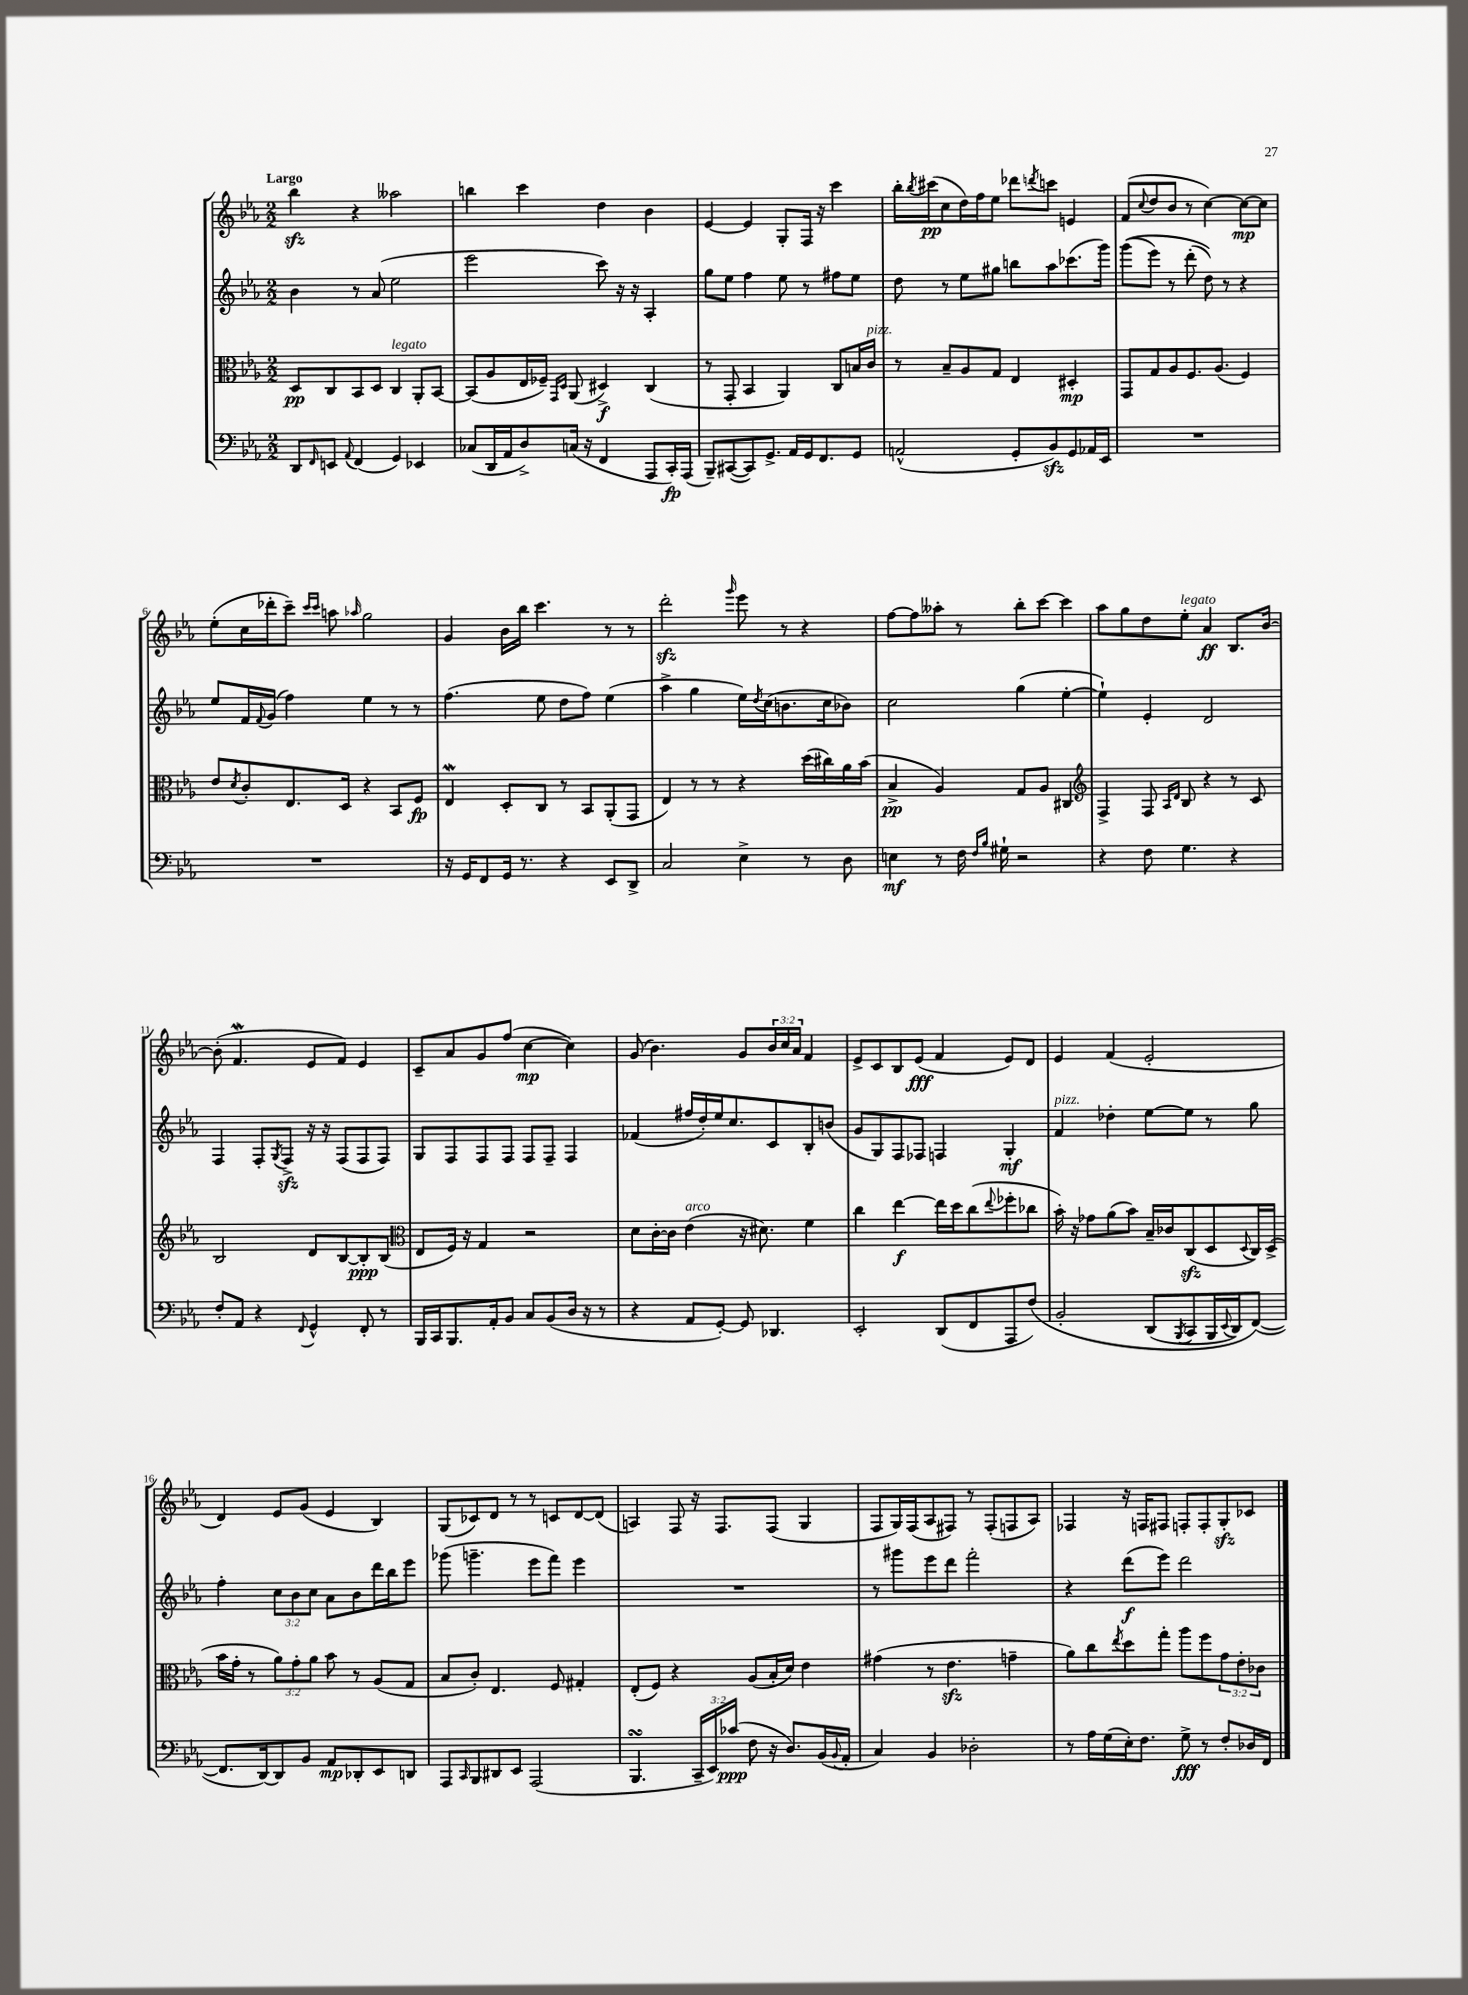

**kern	**dynam	**kern	**dynam	**kern	**dynam	**kern	**dynam
*part4	*part4	*part3	*part3	*part2	*part2	*part1	*part1
*staff4	*staff4	*staff3	*staff3	*staff2	*staff2	*staff1	*staff1
*clefF4	*	*clefC3	*	*clefG2	*	*clefG2	*
*k[b-e-a-]	*	*k[b-e-a-]	*	*k[b-e-a-]	*	*k[b-e-a-]	*
*M2/2	*	*M2/2	*	*M2/2	*	*M2/2	*
=1	=1	=1	=1	=1	=1	=1	=1
!	!	!	!	!	!	!LO:TX:a:B:t=Largo	!
8DD/L	.	8D/L	pp	4b-\	.	4bb-zz\	.
16qqFF/	.	.	.	.	.	.	.
8EEn/J	.	8C/	.	.	.	.	.
8qqAA-/	.	.	.	.	.	.	.
(4FF/	.	8BB-/	.	8r	.	4r	.
.	.	8D/J	.	(8a-/	.	.	.
!	!	!LO:TX:a:i:t=legato	!	!	!	!	!
4GG/)	.	4C/	.	2ee-\	.	2aa--X\	.
4EE-X/	.	8AA-'/L	.	.	.	.	.
.	.	[8BB-/J	.	.	.	.	.
=2	=2	=2	=2	=2	=2	=2	=2
(8C-X/L	.	(8BB-/L]	.	2eee-\	.	4bbn\	.
16DD/L	.	8A-/	.	.	.	.	.
16AA-/J	.	.	.	.	.	.	.
8D^/)	.	16E-/L	.	.	.	4ccc\	.
.	.	16F-X~/JJ)	.	.	.	.	.
.	.	16qqGG/LL	.	.	.	.	.
.	.	16qqD/JJ	.	.	.	.	.
(16Cn/Jk	.	(8AA-/	.	.	.	.	.
16r	.	.	.	.	.	.	.
4FF/	.	4D#X^/)	f	8ccc\)	.	4dd\	.
.	.	.	.	16r	.	.	.
.	.	.	.	16r	.	.	.
8AAA-/L	.	(4C/	.	4A-'/	.	4b-\	.
16CC'/L)	fp	.	.	.	.	.	.
(16AAA-/JJ	.	.	.	.	.	.	.
=3	=3	=3	=3	=3	=3	=3	=3
8BBB-~/L)	.	8r	.	8gg\L	.	[4e-/	.
([8CC#X/	.	8GG'/	.	8ee-\J	.	.	.
8CC#/])	.	4BB-/	.	4ff\	.	4e-/]	.
8.GG^/J	.	.	.	.	.	.	.
.	.	4AA-/)	.	8ee-\	.	8G'/L	.
16AA-/LL	.	.	.	.	.	.	.
16GG/J	.	.	.	8r	.	16F/Jk	.
8.FF/	.	.	.	.	.	16r	.
.	.	8C/L	.	8ff#X\L	.	4ccc\	.
8GG/J	.	16Bn/L	.	8ee-\J	.	.	.
!	!	!LO:TX:a:i:t=pizz.	!	!	!	!	!
.	.	16c/JJ	.	.	.	.	.
=4	=4	=4	=4	=4	=4	=4	=4
(2AAn^^/	.	8r	.	8dd\	.	16bb-'\LL	.
.	.	.	.	.	.	8qbb-/	.
.	.	.	.	.	.	(16ccc#X\J	pp
.	.	8B-~/L	.	8r	.	8cc\	.
.	.	8A-/	.	8ee-\L	.	16dd\L)	.
.	.	.	.	.	.	16ff\J	.
.	.	8G/J	.	8gg#X\J	.	8ee-\J	.
8GG'/L	.	4E-/	.	8bbn\L	.	8ddd-X\L	.
.	.	.	.	.	.	8qdddn/	.
8BB-zz/)	.	.	.	8aa-\	.	8cccn\J	.
8GG/	.	4D#X'/	mp	(8.ccc-X\	.	4en/	.
16AA-X/L	.	.	.	.	.	.	.
16EE-/JJ	.	.	.	16ggg\Jk)	.	.	.
=5	=5	=5	=5	=5	=5	=5	=5
1r	.	8GG/L	.	((8ggg\L	.	(8f/L	.
.	.	.	.	.	.	8qqcc/	.
.	.	8G/	.	8eee-\J)	.	8dd/	.
.	.	8A-/	.	8r	.	8b-/J	.
.	.	8.F/	.	(8ddd'\	.	8r	.
.	.	.	.	8dd\))	.	[4cc\)	.
.	.	(8.A-/J	.	.	.	.	.
.	.	.	.	8r	.	.	.
.	.	4F/)	.	4r	.	8cc\L_	mp
.	.	.	.	.	.	8cc\J]	.
!!LO:LB:g=z
=6	=6	=6	=6	=6	=6	=6	=6
1r	.	8e-/L	.	8ee-/L	.	(8ee-'\L	.
.	.	8qd/	.	.	.	.	.
.	.	8c'/	.	16f/L	.	16cc\L	.
.	.	.	.	8qqf/	.	.	.
.	.	.	.	(16g/JJ	.	16ddd-X'\J	.
.	.	8.E-/	.	4ff\)	.	8ccc~\J)	.
.	.	.	.	.	.	16qqccc/LL	.
.	.	.	.	.	.	16qqccc/JJ	.
.	.	.	.	.	.	8aan\	.
.	.	16D/Jk	.	.	.	.	.
.	.	.	.	.	.	16qqaa-X/	.
.	.	4r	.	4ee-\	.	2gg\	.
.	.	8BB-/L	.	8r	.	.	.
.	.	8F/J	fp	8r	.	.	.
=7	=7	=7	=7	=7	=7	=7	=7
16r	.	4E-w/	.	(4.ff\	.	4g/	.
16GG/KL	.	.	.	.	.	.	.
8FF/	.	.	.	.	.	.	.
16GG/Jk	.	8D'/L	.	.	.	16b-\LL	.
8.r	.	.	.	.	.	16bb-\JJ	.
.	.	8C/J	.	8ee-\	.	4.ccc\	.
4r	.	8r	.	8dd\L	.	.	.
.	.	8BB-/L	.	8ff\J)	.	.	.
8EE-/L	.	(8AA-'/	.	(4ee-\	.	8r	.
8DD^/J	.	8GG/J	.	.	.	8r	.
=8	=8	=8	=8	=8	=8	=8	=8
2C/	.	4E-/)	.	4aa-^\	.	2dddzz'\	.
.	.	8r	.	4gg\	.	.	.
.	.	8r	.	.	.	.	.
.	.	.	.	.	.	16qqggg/	.
4E-^\	.	4r	.	16ee-\LL)	.	8eee-\	.
.	.	.	.	8qdd/	.	.	.
.	.	.	.	(16cc\J	.	.	.
.	.	.	.	8.bn\	.	8r	.
8r	.	(16dd\LL	.	.	.	4r	.
.	.	16cc#X\)	.	16cc\k	.	.	.
8D\	.	16a-\	.	8b-X\J)	.	.	.
.	.	(16b-\JJ	.	.	.	.	.
=9	=9	=9	=9	=9	=9	=9	=9
4En\	mf	4B-^/	pp	2cc\	.	[8ff\L	.
.	.	.	.	.	.	8ff\]	.
8r	.	4A-/)	.	.	.	8aa--X'\J	.
16F\	.	.	.	.	.	8r	.
16qqF/LL	.	.	.	.	.	.	.
16qqB-/JJ	.	.	.	.	.	.	.
16G#X`\	.	.	.	.	.	.	.
2r	.	8G/L	.	(4gg\	.	8bb-'\L	.
.	.	8A-/J	.	.	.	[8ccc\J	.
.	.	4C#X/	.	[4ee-'\	.	4ccc\]	.
=10	=10	=10	=10	=10	=10	=10	=10
*	*	*clefG2	*	*	*	*	*
4r	.	4F^/	.	4ee-`\])	.	8aa-\L	.
.	.	.	.	.	.	8gg\	.
8F\	.	8F/	.	4e-'/	.	8dd\	.
.	.	16qqA-/LL	.	.	.	.	.
.	.	16qqd/JJ	.	.	.	.	.
!	!	!	!	!	!	!LO:TX:a:i:t=legato	!
4.G\	.	8B-/	.	.	.	8ee-'\J	.
.	.	4r	.	2d/	.	4a-/	ff
4r	.	8r	.	.	.	8.B-/L	.
.	.	8c/	.	.	.	.	.
.	.	.	.	.	.	[16b-/Jk	.
!!LO:LB:g=z
=11	=11	=11	=11	=11	=11	=11	=11
8F'/L	.	2B-/	.	4F/	.	(8b-'\]	.
8AA-/J	.	.	.	.	.	4.fW/	.
4r	.	.	.	8F'/L	.	.	.
.	.	.	.	8qG/	.	.	.
.	.	.	.	8Fzz^/J	.	.	.
8qqFF/	.	.	.	.	.	.	.
4GG^^/	.	8d/L	.	16r	.	8e-/L	.
.	.	.	.	16r	.	.	.
.	.	[8B-/	.	(8F/L	.	8f/J)	.
8FF'/	.	8B-'/]	ppp	8F/	.	4e-/	.
8r	.	(8B-/J	.	8F/J)	.	.	.
=12	=12	=12	=12	=12	=12	=12	=12
*	*	*clefC3	*	*	*	*	*
16BBB-/LL	.	8E-/L	.	8G/L	.	8c~/L	.
16CC/J	.	.	.	.	.	.	.
8.BBB-/	.	16F/Jk)	.	8F/	.	8a-/	.
.	.	16r	.	.	.	.	.
.	.	4G/	.	8F/	.	8g/	.
16AA-'/k	.	.	.	.	.	.	.
8BB-/J	.	.	.	8F/J	.	(8ff/J	.
8C/L	.	2r	.	8F/L	.	[4cc\	mp
(8BB-/	.	.	.	8F~/J	.	.	.
16D/Jk	.	.	.	4F/	.	4cc\])	.
16r	.	.	.	.	.	.	.
8r	.	.	.	.	.	.	.
=13	=13	=13	=13	=13	=13	=13	=13
4r	.	8d\L	.	(4f-X/	.	(8g/	.
.	.	[16c'\L	.	.	.	4.b-\)	.
.	.	16c\JJ]	.	.	.	.	.
!	!	!LO:TX:a:i:t=arco	!	!	!	!	!
8AA-/L	.	(4e-\	.	16ff#X/LL	.	.	.
.	.	.	.	16dd'/)	.	.	.
[8GG'/J)	.	.	.	16ee-/J	.	.	.
.	.	.	.	8.cc/	.	.	.
8GG/]	.	16r	.	.	.	8g/L	.
.	.	8.d#X\)	.	.	.	.	.
4.DD-X/	.	.	.	8c/	.	24b-/L	.
.	.	.	.	.	.	24cc/	.
.	.	.	.	.	.	24a-/JJ	.
.	.	4f\	.	8B-'/	.	4f/	.
.	.	.	.	(8bn/J	.	.	.
=14	=14	=14	=14	=14	=14	=14	=14
2EE-'/	.	4cc\	.	8g/L	.	8e-^/L	.
.	.	.	.	8G/)	.	8c/	.
.	.	[4ee-\	f	8F/	.	8B-/	.
.	.	.	.	8F-X/J	.	(8e-/J	fff
(8DD/L	.	16ee-\LL]	.	4Fn/	.	4f/	.
.	.	16dd\J	.	.	.	.	.
8FF/	.	(8cc\	.	.	.	.	.
.	.	8qqee-/	.	.	.	.	.
8AAA-/	.	8ff-X'\	.	4G'/	mf	8e-/L)	.
(8F/J)	.	8cc-X\J	.	.	.	8d/J	.
=15	=15	=15	=15	=15	=15	=15	=15
!	!	!	!	!LO:TX:a:i:t=pizz.	!	!	!
2BB-'/	.	16b-'\)	.	4f/	.	4e-/	.
.	.	16r	.	.	.	.	.
.	.	8g-X\L	.	.	.	.	.
.	.	(8a-\	.	4dd-X'\	.	(4f/	.
.	.	8b-\J)	.	.	.	.	.
(8DD/L	.	16B-~/LL	.	[8ee-\L	.	2e-'/	.
.	.	16c-X/J	.	.	.	.	.
8qBBB-/	.	.	.	.	.	.	.
8CC/	.	(8Czz/	.	8ee-\J]	.	.	.
16BBB-/L	.	8D/	.	8r	.	.	.
8qqEE-/	.	.	.	.	.	.	.
16DD/J)	.	.	.	.	.	.	.
.	.	8qqD/	.	.	.	.	.
([8FF/J)	.	16C/L)	.	8gg\	.	.	.
.	.	(16D^/JJ	.	.	.	.	.
!!LO:LB:g=z
=16	=16	=16	=16	=16	=16	=16	=16
8.FF/L]	.	16b-\LL	.	4ff'\	.	4d/)	.
.	.	16g'\JJ	.	.	.	.	.
.	.	8r	.	.	.	.	.
[16DD/k)	.	.	.	.	.	.	.
8DD/]	.	12a-\L)	.	12cc\L	.	8e-/L	.
.	.	12g'\	.	12b-\	.	.	.
8BB-/J	.	.	.	.	.	(8g/J	.
.	.	12a-\J	.	12cc\J	.	.	.
8AA-/L	mp	8b-\	.	8a-\L	.	4e-/	.
8DD-X'/	.	8r	.	8b-\	.	.	.
8EE-/	.	(8A-/L	.	16ddd\L	.	4B-/)	.
.	.	.	.	16bb-\J	.	.	.
8DDn/J	.	8G/J	.	8eee-\J	.	.	.
=17	=17	=17	=17	=17	=17	=17	=17
8AAA-/L	.	8B-/L	.	(8ggg-X\	.	(8G/L	.
16qqCC/	.	.	.	.	.	.	.
8BBB-/	.	8c'/J)	.	4.gggn~\	.	8c-X/)	.
8DD#X/	.	4.E-/	.	.	.	8d/J	.
8EE-/J	.	.	.	.	.	8r	.
(2AAA-/	.	.	.	8eee-\L	.	8r	.
.	.	8F/	.	8fff\J)	.	8cn/L	.
.	.	4G#X'/	.	4eee-\	.	[8d/	.
.	.	.	.	.	.	(8d/J]	.
=18	=18	=18	=18	=18	=18	=18	=18
4.BBB-sSSS/	.	(8E-'/L	.	1r	.	4An/)	.
.	.	8F/J)	.	.	.	.	.
.	.	4r	.	.	.	8F/	.
24CC~/LL	.	.	.	.	.	16r	.
24EE-/)	.	.	.	.	.	.	.
.	.	.	.	.	.	8.F/L	.
(24c-X/JJ	ppp	.	.	.	.	.	.
8F\	.	(8A-/L	.	.	.	.	.
16r	.	16B-'/L	.	.	.	(8F/J	.
8.D/L)	.	16d/JJ)	.	.	.	.	.
.	.	4e-\	.	.	.	4G/	.
(16BB-/L	.	.	.	.	.	.	.
8qqBB-/	.	.	.	.	.	.	.
16AA-'/JJ	.	.	.	.	.	.	.
=19	=19	=19	=19	=19	=19	=19	=19
4C/)	.	(4g#X\	.	8r	.	8F/L	.
.	.	.	.	8ggg#X\L	.	16G/L)	.
.	.	.	.	.	.	(16F/J	.
4BB-/	.	8r	.	8eee-\	.	8A-/	.
.	.	4.e-zz\	.	8ddd\J	.	8F#X/J)	.
2D-X'\	.	.	.	2fff'\	.	8r	.
.	.	.	.	.	.	(8F#'/L	.
.	.	4gn~\	.	.	.	8Fn/	.
.	.	.	.	.	.	8A-/J)	.
=20	=20	=20	=20	=20	=20	=20	=20
8r	.	8a-\L)	.	4r	.	4F-X/	.
16A-\LL	.	8cc\	.	.	.	.	.
(16G\	.	.	.	.	.	.	.
.	.	8qee-/	.	.	.	.	.
16E-'\J)	.	8dd\	.	(8ddd\L	f	16r	.
8.F\J	.	.	.	.	.	16Fn/KL	.
.	.	8gg'\J	.	8eee-\J)	.	8F#X/J	.
8G^\	fff	8aa-\L	.	2ddd\	.	8Fn'/L	.
8r	.	8ff\	.	.	.	8F'/	.
8F'/L	.	12g\	.	.	.	8Gzz'/	.
.	.	12e-'\	.	.	.	.	.
16D-X/L	.	.	.	.	.	8c-X/J	.
.	.	12c-X\J	.	.	.	.	.
16FF/JJ	.	.	.	.	.	.	.
==	==	==	==	==	==	==	==
*-	*-	*-	*-	*-	*-	*-	*-
